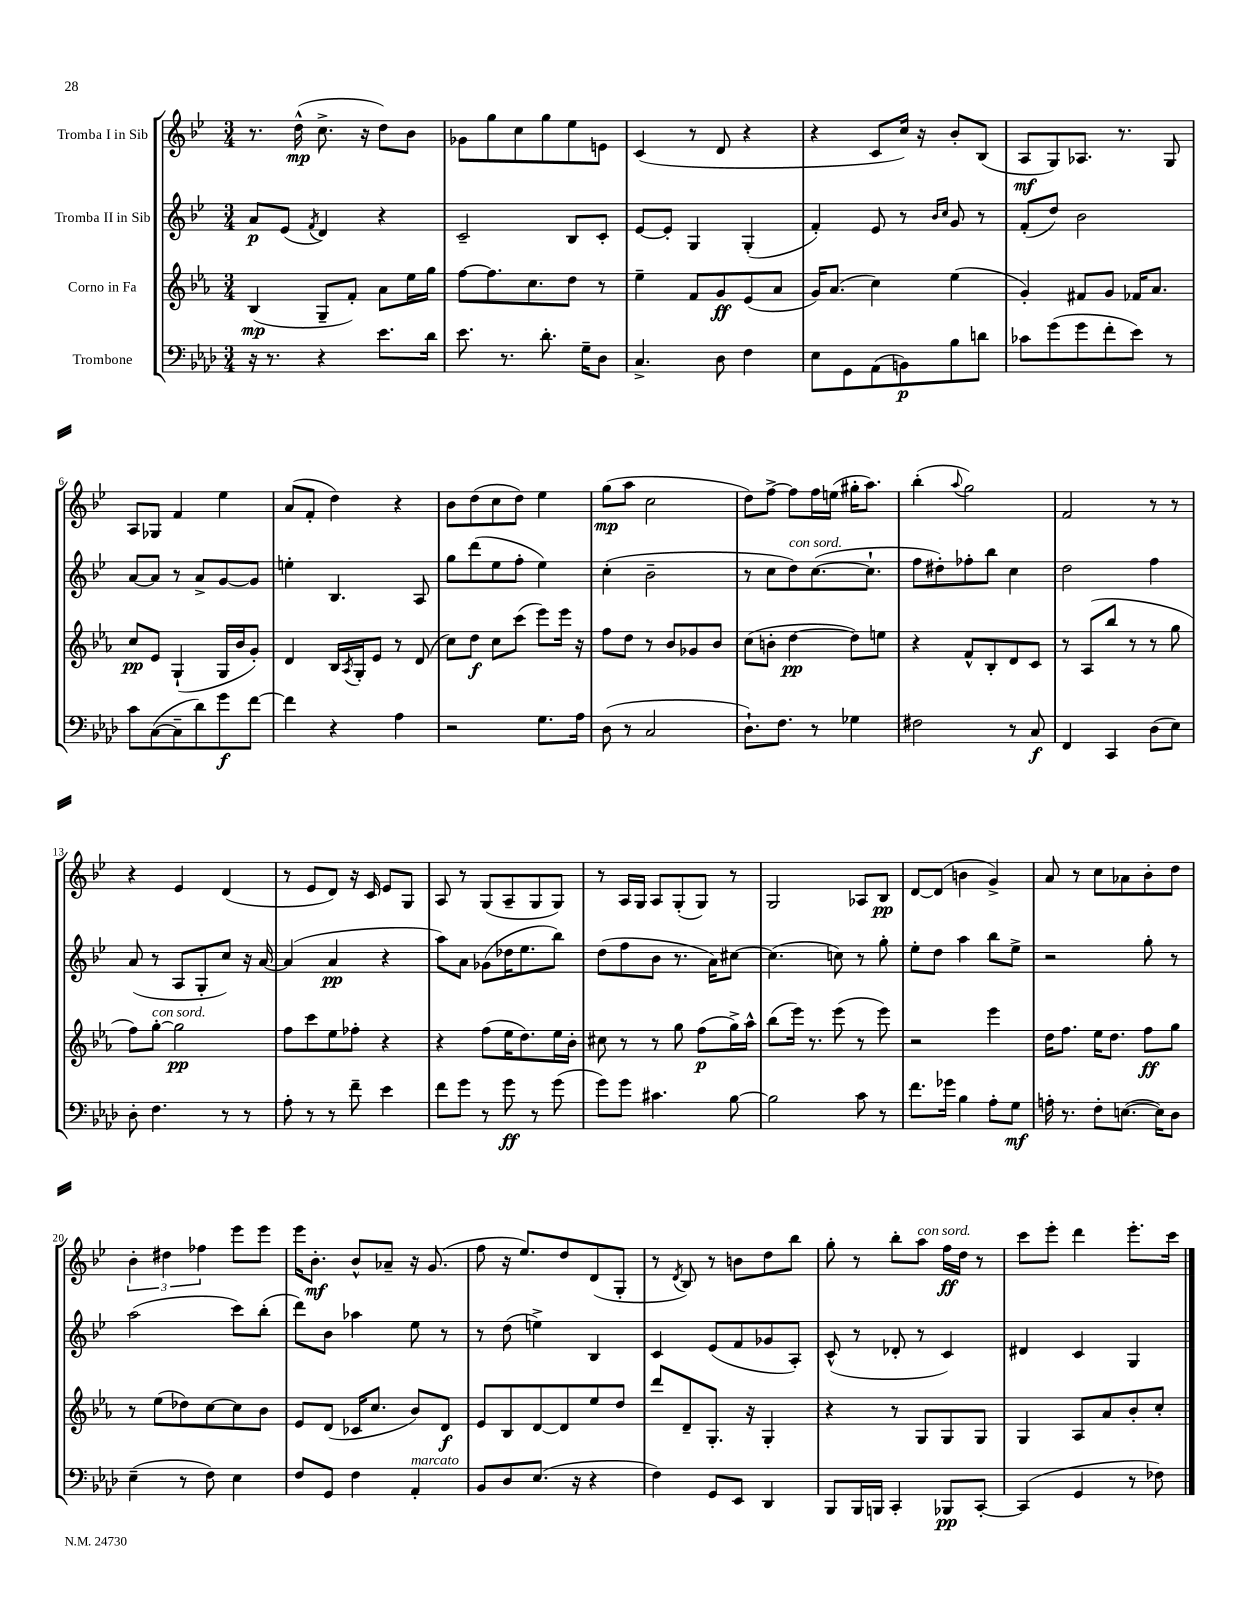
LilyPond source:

<<
\new StaffGroup <<
\new Staff = "s0" \with { instrumentName = "Tromba I in Sib" } {
    \clef treble \key bes \major \numericTimeSignature \time 3/4
    r8. d''16-^\mp( c''8.-> r16 d''8) bes'8 |
    ges'8 g''8 c''8 g''8 ees''8 e'8 |
    c'4( r8 d'8 r4 |
    r4 c'8 c''16) r16 bes'8-. bes8( |
    a8\mf g8) aes8. r8. g8 |
    a8 ges8 f'4 ees''4 |
    a'8( f'8-. d''4) r4 |
    bes'8 d''8( c''8 d''8) ees''4 |
    g''8\mp( a''8 c''2 |
    d''8) f''8~-> f''8 f''16 e''16( gis''16-. a''8.) |
    bes''4-.( \appoggiatura { a''8 } g''2) |
    f'2 r8 r8 |
    r4 ees'4 d'4( |
    r8 ees'8 d'8) r16 c'16 ees'8 g8 |
    a8 r8 g8( a8-- g8 g8) |
    r8 a16 g16 a8 g8-.( g8) r8 |
    g2 aes8 bes8\pp |
    d'8~ d'8( b'4 g'4->) |
    a'8 r8 c''8 aes'8 bes'8-. d''8 |
    \tuplet 3/2 { bes'4-. dis''4 fes''4 } ees'''8 ees'''8 |
    ees'''16 bes'8.-.\mf bes'8-^ aes'8-- r16 g'8.( |
    f''8 r16 ees''8.) d''8 d'8( g8-. |
    r8 \acciaccatura { d'8 } bes8) r8 b'8 d''8 bes''8 |
    g''8-. r8 bes''8-. a''8^\markup { \italic "con sord." } f''16\ff d''16 r8 |
    c'''8 ees'''8-. d'''4 ees'''8.-. c'''16 \bar "|." |
}
\new Staff = "s1" \with { instrumentName = "Tromba II in Sib" } {
    \clef treble \key bes \major \numericTimeSignature \time 3/4
    a'8\p ees'8( \acciaccatura { f'8 } d'4) r4 |
    c'2-- bes8 c'8-. |
    ees'8~ ees'8-. g4 g4-.( |
    f'4-.) ees'8 r8 \grace { bes'16 c''16 } g'8 r8 |
    f'8-.( d''8) bes'2 |
    a'8~ a'8 r8 a'8-> g'8~ g'8 |
    e''4-. bes4. a8 |
    g''8 d'''8( ees''8 f''8-. ees''4) |
    c''4-.( bes'2-- |
    r8 c''8 d''8^\markup { \italic "con sord." }) c''8.~( c''8.-! |
    f''8 dis''8-.) fes''8-. bes''8 c''4 |
    d''2 f''4 |
    a'8( r8 a8 g8-. c''8) r16 a'16~ |
    a'4( a'4\pp r4 |
    a''8) a'8 ges'8( des''16 ees''8. bes''8) |
    d''8( f''8 bes'8 r8. a'16) cis''8~ |
    cis''4.( c''8) r8 g''8-. |
    ees''8-. d''8 a''4 bes''8 ees''8-> |
    r2 g''8-. r8 |
    a''2( c'''8) bes''8-.( |
    d'''8) bes'8 aes''4 ees''8 r8 |
    r8 d''8( e''4->) bes4 |
    c'4 ees'8( f'8 ges'8 a8-.) |
    c'8-^( r8 des'8-. r8 c'4) |
    dis'4 c'4 g4 \bar "|." |
}
\new Staff = "s2" \with { instrumentName = "Corno in Fa" } {
    \clef treble \key ees \major \numericTimeSignature \time 3/4
    bes4\mp( g8-- f'8-.) aes'8 ees''16 g''16 |
    f''8~ f''8. c''8. d''8 r8 |
    ees''4-- f'8 g'8\ff ees'8( aes'8 |
    g'16) aes'8.( c''4) ees''4( |
    g'4-.) fis'8 g'8 fes'16 aes'8. |
    c''8\pp ees'8 g4-!( g16 bes'16 g'8-.) |
    d'4 bes16 \acciaccatura { aes8 } g16-. ees'8 r8 d'8( |
    c''8) d''8\f c''8 c'''8( ees'''8) ees'''16 r16 |
    f''8 d''8 r8 bes'8 ges'8 bes'8 |
    c''8( b'8-. d''4~\pp d''8) e''8 |
    r4 f'8-^ bes8-. d'8 c'8 |
    r8 aes8( bes''8 r8 r8 g''8 |
    f''8) g''8~-.^\markup { \italic "con sord." } g''2\pp |
    f''8 c'''8 ees''8 fes''8-. r4 |
    r4 f''8( ees''16 d''8.) ees''16 bes'16-. |
    cis''8 r8 r8 g''8 f''8\p( g''16->) aes''16-^ |
    bes''8( ees'''16) r8. ees'''8( r8 ees'''8) |
    r2 ees'''4 |
    d''16 f''8. ees''16 d''8. f''8\ff g''8 |
    r8 ees''8( des''8) c''8~ c''8 bes'8 |
    ees'8 d'8( ces'16 c''8. bes'8) d'8\f |
    ees'8 bes8 d'8~ d'8 ees''8 d''8 |
    d'''8 d'8-- g8.-. r16 g4-. |
    r4 r8 g8 g8 g8 |
    g4 aes8 aes'8 bes'8-. c''8-. \bar "|." |
}
\new Staff = "s3" \with { instrumentName = "Trombone" } {
    \clef bass \key aes \major \numericTimeSignature \time 3/4
    r16 r8. r4 ees'8. des'16 |
    ees'8. r8. des'8.-. g16-- des8 |
    c4.-> des8 f4 |
    ees8 g,8 aes,8( b,8\p) bes8 d'8 |
    ces'8 g'8( g'8 f'8-. ees'8) r8 |
    c'8 c8~( c8-- des'8) g'8\f f'8~ |
    f'4 r4 aes4 |
    r2 g8. aes16 |
    des8( r8 c2 |
    des8.-!) f8. r8 ges4 |
    fis2 r8 c8\f |
    f,4 c,4 des8( ees8) |
    des8-. f4. r8 r8 |
    aes8-. r8 r8 f'8-- ees'4 |
    f'8 g'8 r8 g'8\ff r8 g'8( |
    g'8) g'8 cis'4. bes8~ |
    bes2 c'8 r8 |
    f'8. ges'16 bes4 aes8-. g8\mf |
    a16-. r8. f8-. e8.~( e16) des8 |
    ees4--( r8 f8) ees4 |
    f8 g,8 f4 aes,4-.^\markup { \italic "marcato" } |
    bes,8 des8 ees8.( r16 r4 |
    f4) g,8 ees,8 des,4 |
    bes,,8 bes,,16 b,,16 c,4-. bes,,8\pp c,8~-. |
    c,4( g,4 r8 fes8) \bar "|." |
}
>>
>>
